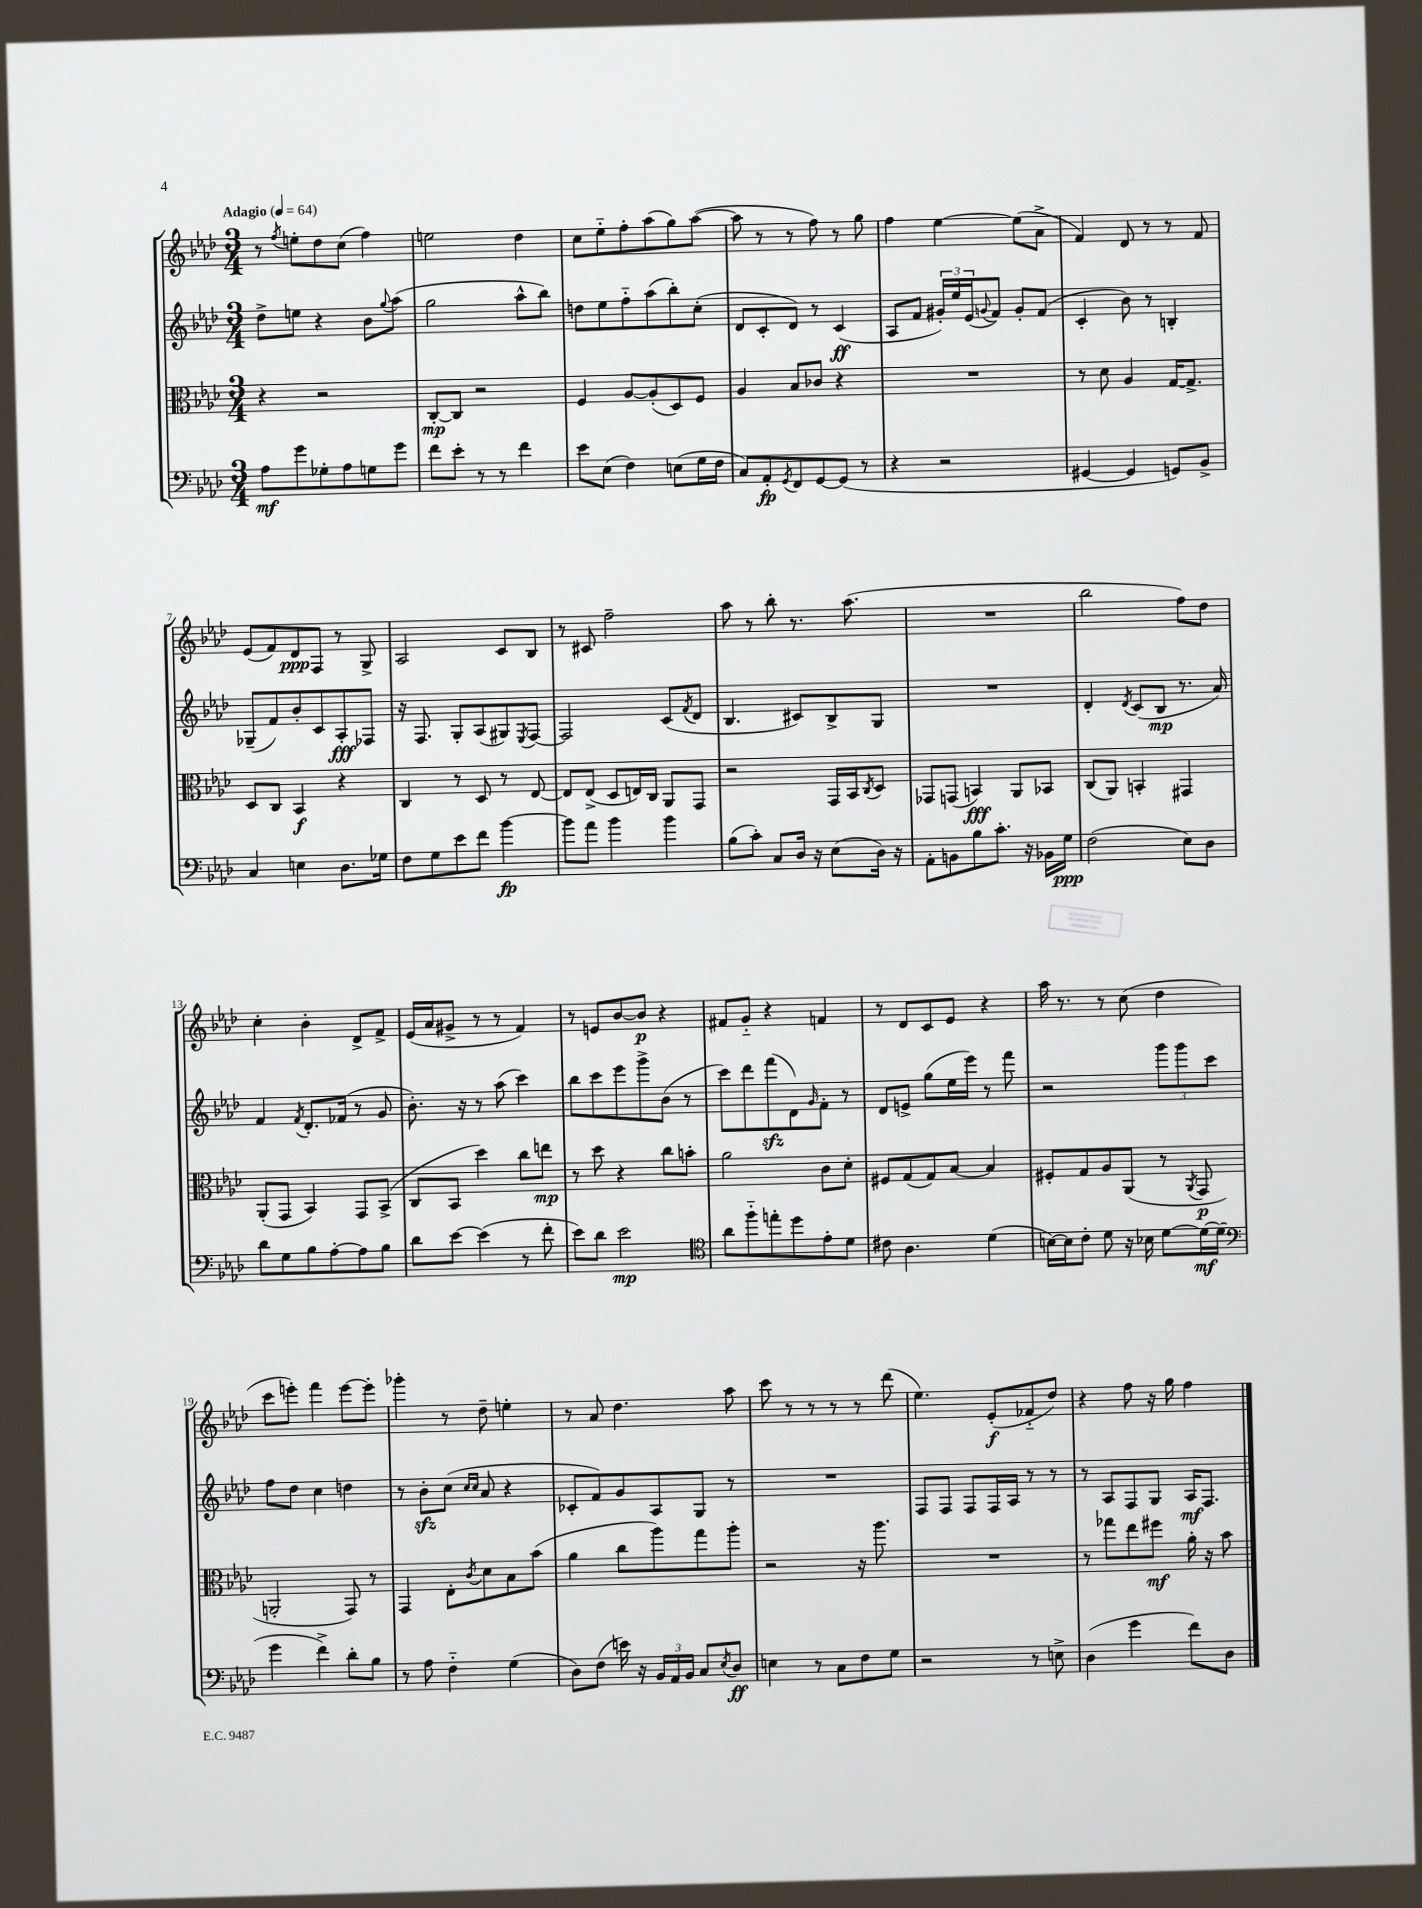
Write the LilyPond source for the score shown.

<<
\new StaffGroup <<
\new Staff = "s0" {
    \clef treble \key aes \major \numericTimeSignature \time 3/4 \tempo "Adagio" 4 = 64
    r8 \acciaccatura { f''8 } e''8-. des''8 c''8( f''4) |
    e''2 des''4 |
    c''8 ees''8-_ f''8-. aes''8( g''8) aes''8~( |
    aes''8 r8 r8 f''8) r8 g''8 |
    f''4 ees''4~ ees''8( aes'8-> |
    f'4) des'8 r8 r8 f'8 |
    ees'8( f'8) des'8\ppp f8 r8 g8-> |
    aes2 c'8 bes8 |
    r8 cis'8 f''2-- |
    aes''8 r8 bes''8-. r8. aes''8.( |
    R2. |
    bes''2 f''8) des''8 |
    c''4-. bes'4-. des'8-> f'8-> |
    ees'16( aes'16 gis'8-> r8 r8 f'4) |
    r8 e'8 bes'8~ bes'8\p r4 |
    fis'8 g'8-_ r4 f'4 |
    r8 des'8 c'8 ees'8 r4 |
    aes''16 r8. r8 c''8( des''4 |
    c'''8 e'''8-.) f'''4 e'''8~ e'''8-. |
    ges'''4-. r8 des''8-- e''4-. |
    r8 aes'8 des''4. aes''8 |
    c'''8 r8 r8 r8 r8 des'''8( |
    ees''4.) ees'8-.\f( fes'8-_ des''8) |
    r4 f''8 r16 g''16 f''4 \bar "|." |
}
\new Staff = "s1" {
    \clef treble \key aes \major \numericTimeSignature \time 3/4
    des''8-> e''8 r4 bes'8 \appoggiatura { g''8 } aes''8( |
    g''2 aes''8-^ bes''8) |
    d''8 ees''8 f''8-_ aes''8( bes''8-.) c''8-.( |
    des'8 c'8-. des'8) r8 c'4\ff( |
    aes8 f'8 \tuplet 3/2 { gis'16-.) ees''16 ees'16( } \appoggiatura { g'8 } f'8) g'8-. f'8( |
    c'4-. bes'8) r8 b4-. |
    ges8--( f'8) bes'8-. c'8 aes8-.\fff fes8 |
    r16 f8. g8-. aes8( gis8) \acciaccatura { ees8 } f8~ |
    f2 c'8( \acciaccatura { f'8 } des'8 |
    bes4. cis'8) bes8-> g8 |
    R2. |
    des'4-. \acciaccatura { des'8 } c'8( bes8\mp r8. aes'16) |
    f'4 \acciaccatura { f'8 } des'8.-. fes'16( r8 g'8 |
    bes'8.-.) r16 r8 aes''8( c'''4) |
    bes''8 c'''8 ees'''8 g'''8-> bes'8( r8 |
    c'''8) des'''8 f'''8\sfz( des'8) \grace { g'16 } f'8-. r8 |
    des'8 e'8-> g''8( ees''16 ees'''16) r8 f'''8 |
    r2 \tuplet 3/2 { g'''8 g'''8 c'''8 } |
    f''8 des''8 c''4 d''4 |
    r8 bes'8-.\sfz c''8( \grace { c''16 c''16 } aes'8 r4 |
    ces'8-. f'8) g'8 aes8 g8 r8 |
    R2. |
    f8 f8 f8 f16 aes16 r8 r8 |
    r8 aes8 f8 g8 aes16\mf f8. \bar "|." |
}
\new Staff = "s2" {
    \clef alto \key aes \major \numericTimeSignature \time 3/4
    r4 r2 |
    c8~-.\mp c8 r2 |
    f4 aes8~ aes8-.( des8) f8 |
    aes4 bes8 ces'8 r4 |
    R2. |
    r8 des'8 aes4 g16~ g8.-> |
    des8 c8 bes,4\f r4 |
    c4 r8 des8 r8 ees8~ |
    ees8 ees8->( des8 e16) c16 aes,8 g,8 |
    r2 g,16 bes,16 \acciaccatura { c8 } des8 |
    ges,8 g,8( b,4\fff) aes,8 bes,8 |
    c8( aes,8) b,4-. gis,4 |
    aes,8-.( g,8 bes,4) g,8 bes,8->( |
    c8 bes,8 des''4) c''8 e''8\mp |
    r8 des''8 r4 c''8 b'8-. |
    aes'2 c'8 des'8-. |
    fis8 g8( g8) bes8~ bes4 |
    fis8-. g8 aes8 aes,8( r8 \acciaccatura { aes,8 } g,8\p |
    a,2-. g,8) r8 |
    g,4 ees8-. \acciaccatura { c'8 } des'8 bes8 bes'8( |
    aes'4 c''8 aes''8) g''8 aes''8-. |
    r2 r16 aes''8. |
    R2. |
    r8 ges''8 ees''8 fis''8\mf aes'16-. r16 bes'8 \bar "|." |
}
\new Staff = "s3" {
    \clef bass \key aes \major \numericTimeSignature \time 3/4
    aes8\mf g'8 ges8-. aes8 g8 g'8 |
    f'8 ees'8-. r8 r8 f'4 |
    ees'8 ees8( f4) e8( g16 f16 |
    c8) aes,8-.\fp \acciaccatura { g,8 } f,8 g,8~ g,8( r8 |
    r4 r2 |
    gis,4~ gis,4 g,8) bes,8-> |
    c4 e4 des8. ges16 |
    f8 g8 ees'8 f'8 bes'4~\fp |
    bes'8 aes'8 bes'4 bes'4 |
    bes8( c'8-.) c8 des16 r16 ees8( des16) r16 |
    aes,8-. b,8 bes8 c'8.-. r16 bes,16 g16\ppp |
    f2( ees8) des8 |
    des'8 g8 bes8 aes8~-. aes8 bes8 |
    des'8 ees'8~ ees'4( r8 f'8-. |
    ees'8) des'8 ees'2\mp |
    \clef tenor aes'8 f''8-_ e''8-. des''8 ees'8-. des'8 |
    cis'8 aes4. des'4( |
    b16~) b16 c'8-. des'8 r16 bes16 des'8~ des'16~\mf des'16( |
    \clef bass g'4 f'4->) des'8-. bes8 |
    r8 aes8 f4-_ g4( |
    des8) f8( e'16) r16 \tuplet 3/2 { bes,16 aes,16 bes,16 } c8 \acciaccatura { ees8 } des8\ff |
    e4 r8 c8 f8 g8 |
    r2 r8 e8-> |
    des4( g'4 f'8) des8 \bar "|." |
}
>>
>>
